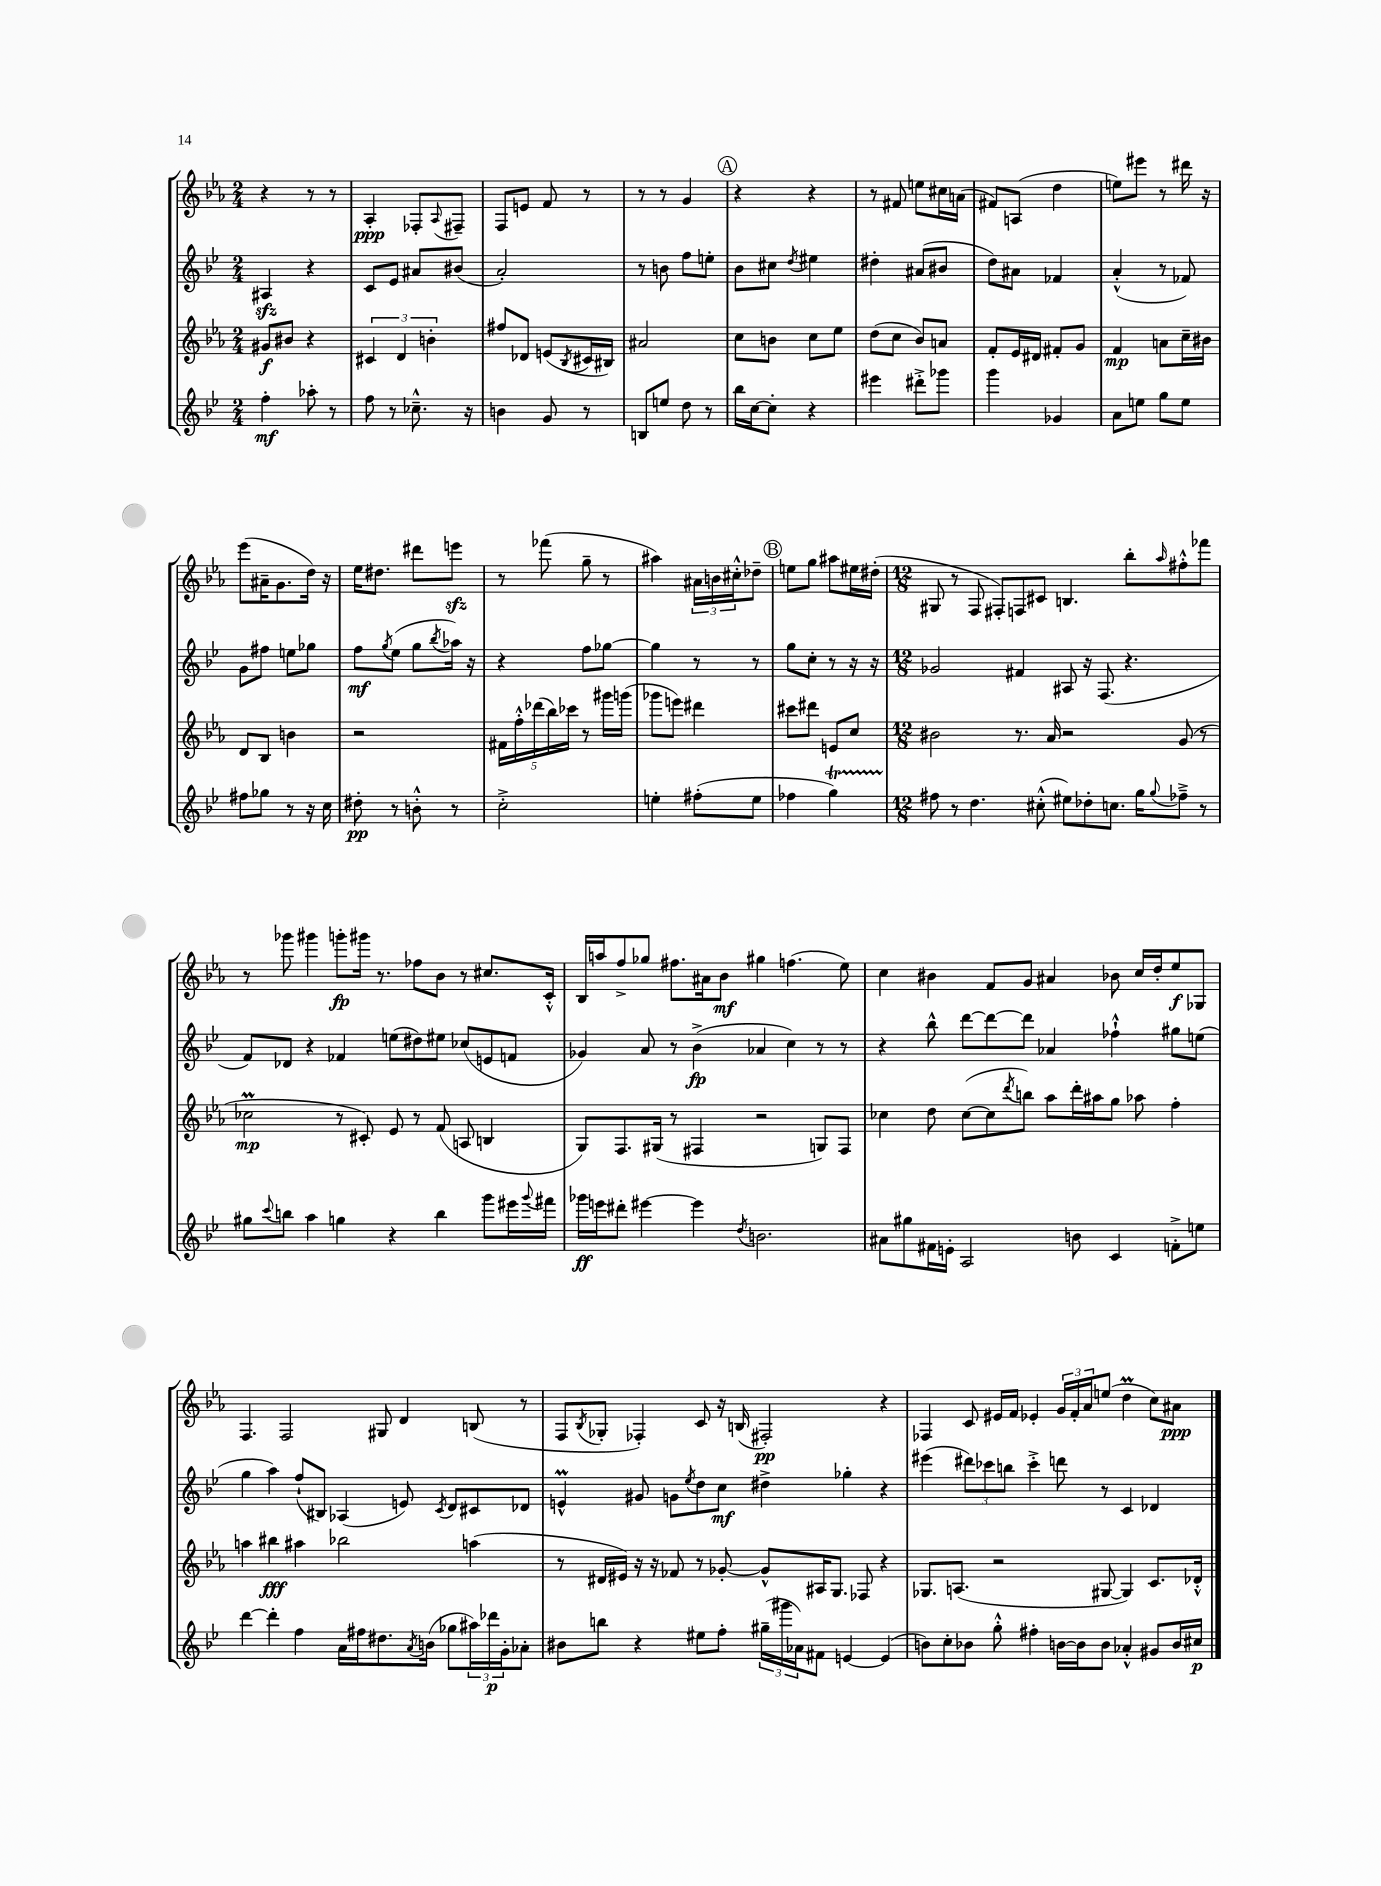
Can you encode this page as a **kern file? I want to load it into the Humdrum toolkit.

**kern	**dynam	**kern	**dynam	**kern	**dynam	**kern	**dynam
*part4	*part4	*part3	*part3	*part2	*part2	*part1	*part1
*staff4	*staff4	*staff3	*staff3	*staff2	*staff2	*staff1	*staff1
*clefG2	*	*clefG2	*	*clefG2	*	*clefG2	*
*k[b-e-]	*	*k[b-e-a-]	*	*k[b-e-]	*	*k[b-e-a-]	*
*M2/4	*	*M2/4	*	*M2/4	*	*M2/4	*
=1	=1	=1	=1	=1	=1	=1	=1
4ff'\	mf	8g#X/L	f	4A#Xzz/	.	4r	.
.	.	8b#X/J	.	.	.	.	.
8aa-X'\	.	4r	.	4r	.	8r	.
8r	.	.	.	.	.	8r	.
=2	=2	=2	=2	=2	=2	=2	=2
8ff\	.	6c#X/	.	8c/L	.	4A-'/	ppp
8r	.	.	.	8e-/J	.	.	.
.	.	6d/	.	.	.	.	.
8.cc-X~^^\	.	.	.	8a#X/L	.	8F-X'/L	.
.	.	6bn'\	.	.	.	.	.
.	.	.	.	.	.	8qqA-/	.
.	.	.	.	(8b#X/J	.	8F#X~/J	.
16r	.	.	.	.	.	.	.
=3	=3	=3	=3	=3	=3	=3	=3
4bn\	.	8ff#X/L	.	2a'/)	.	8F/L	.
.	.	8d-X/J	.	.	.	8en/J	.
8g/	.	(8en/L	.	.	.	8f/	.
.	.	8qB-/	.	.	.	.	.
8r	.	16c#X/L	.	.	.	8r	.
.	.	16B#X/JJ)	.	.	.	.	.
=4	=4	=4	=4	=4	=4	=4	=4
8Bn/L	.	2a#X/	.	8r	.	8r	.
8een/J	.	.	.	8bn\	.	8r	.
8dd\	.	.	.	8ff\L	.	4g/	.
8r	.	.	.	8een'\J	.	.	.
!!LO:REH:place=s1:t=A
=5	=5	=5	=5	=5	=5	=5	=5
16bb-\LL	.	8cc\L	.	8b-\L	.	4r	.
[16cc\J	.	.	.	.	.	.	.
8cc'\J]	.	8bn\J	.	8cc#X\J	.	.	.
.	.	.	.	8qdd/	.	.	.
4r	.	8cc\L	.	4ee#X\	.	4r	.
.	.	8ee-\J	.	.	.	.	.
=6	=6	=6	=6	=6	=6	=6	=6
4eee#X\	.	(8dd\L	.	4dd#X'\	.	8r	.
.	.	8cc\J	.	.	.	8f#X/	.
8ddd#X'^\L	.	8b-/L)	.	(8a#X/L	.	8een\L	.
8ggg-X\J	.	8an/J	.	8b#X/J	.	16cc#X\L	.
.	.	.	.	.	.	(16an\JJ	.
=7	=7	=7	=7	=7	=7	=7	=7
4ggg\	.	8f'/L	.	8dd\L)	.	8f#X/L)	.
.	.	16e-/L	.	8a#X\J	.	(8An/J	.
.	.	16d#X/JJ	.	.	.	.	.
4g-X/	.	8f#X'/L	.	4f-X/	.	4dd\	.
.	.	8g/J	.	.	.	.	.
=8	=8	=8	=8	=8	=8	=8	=8
8a\L	.	4f/	mp	(4a'^^/	.	8een\L)	.
8een\J	.	.	.	.	.	8eee#X\J	.
8gg\L	.	8an\L	.	8r	.	8r	.
8ee\J	.	16cc~\L	.	8f-X/)	.	16ddd#X\	.
.	.	16b#X\JJ	.	.	.	16r	.
!!LO:LB:g=z
=9	=9	=9	=9	=9	=9	=9	=9
8ff#X\L	.	8d/L	.	8g\L	.	(8eee-\L	.
8gg-X\J	.	8B-/J	.	8ff#X\J	.	16a#X~\K	.
.	.	.	.	.	.	8.g\	.
8r	.	4bn\	.	8een\L	.	.	.
16r	.	.	.	8gg-X\J	.	16dd\Jk)	.
16cc\	.	.	.	.	.	16r	.
=10	=10	=10	=10	=10	=10	=10	=10
8dd#X'\	pp	2r	.	8ff\L	mf	16ee-\KL	.
.	.	.	.	.	.	8.dd#X\J	.
.	.	.	.	8qgg/	.	.	.
8r	.	.	.	(8ee-\J	.	.	.
8bn'^^\	.	.	.	8gg\L	.	8ddd#X\L	.
.	.	.	.	8qbb-/	.	.	.
8r	.	.	.	16aa-X\Jk)	.	8eeenzz\J	.
.	.	.	.	16r	.	.	.
=11	=11	=11	=11	=11	=11	=11	=11
2cc'^\	.	20f#X\LL	.	4r	.	8r	.
.	.	20ff'^^\	.	.	.	.	.
.	.	(20ddd-X\	.	.	.	.	.
.	.	.	.	.	.	(8fff-X\	.
.	.	20bb-\)	.	.	.	.	.
.	.	20ccc-X\JJ	.	.	.	.	.
.	.	8r	.	8ff\L	.	8gg~\	.
.	.	16ggg#X\LL	.	[8gg-X\J	.	8r	.
.	.	(16gggn\JJ	.	.	.	.	.
=12	=12	=12	=12	=12	=12	=12	=12
4een'\	.	8ggg-X\L	.	4gg-\]	.	4aa#X\)	.
.	.	8eeen\J)	.	.	.	.	.
(8ff#X'\L	.	4ddd#X\	.	8r	.	24a#X\LL	.
.	.	.	.	.	.	24bn\	.
.	.	.	.	.	.	24cc#X'^^\J	.
8ee\J	.	.	.	8r	.	8dd-X~\J	.
!!LO:REH:place=s1:t=B
=13	=13	=13	=13	=13	=13	=13	=13
4ff-X\	.	8ccc#X\L	.	8gg\L	.	8een\L	.
.	.	8ddd#X\J	.	8cc'\J	.	8gg\J	.
4ggT\)	.	8en/L	.	8r	.	8aa#X\L	.
.	.	8cc/J	.	16r	.	16ee#X\L	.
.	.	.	.	16r	.	(16dd#X'\JJ	.
=14	=14	=14	=14	=14	=14	=14	=14
*M12/8	*	*M12/8	*	*M12/8	*	*M12/8	*
8ff#X\	.	2b#X\	.	2g-X/	.	8G#X/	.
8r	.	.	.	.	.	8r	.
4.dd\	.	.	.	.	.	8F/	.
.	.	.	.	.	.	8F#X'/L)	.
.	.	8.r	.	4f#X/	.	8Fn/	.
(8cc#X'^^\	.	.	.	.	.	8c#X/J	.
.	.	16a-/	.	.	.	.	.
8ee#X\L)	.	2r	.	8A#X/	.	4.Bn/	.
8dd-X'\	.	.	.	16r	.	.	.
.	.	.	.	(8.F/	.	.	.
8.ccn\J	.	.	.	.	.	.	.
.	.	.	.	4.r	.	8bb-'\L	.
16gg\KL	.	.	.	.	.	.	.
8qqgg/	.	.	.	.	.	16qqaa-/	.
8ff-X~^\J	.	(8g/	.	.	.	8ff#X'^^\	.
8r	.	8r	.	.	.	8fff-X\J	.
!!LO:LB:g=z
=15	=15	=15	=15	=15	=15	=15	=15
8gg#X\L	.	2cc-XM\	mp	8f/L)	.	8r	.
8qqccc/	.	.	.	.	.	.	.
8bbn\J	.	.	.	8d-X/J	.	8ggg-X\	.
4aa\	.	.	.	4r	.	4ggg#X\	.
4ggn\	.	8r	.	4f-X/	.	8gggn'\L	fp
.	.	8c#X'/)	.	.	.	16ggg#X\Jk	.
.	.	.	.	.	.	8.r	.
4r	.	8e-/	.	(8een\L	.	.	.
.	.	8r	.	8dd#X\)	.	8ff-X\L	.
4bb\	.	(8f/	.	8ee#X\J	.	8b-\J	.
.	.	8An/	.	(8cc-X/L	.	8r	.
8ggg\L	.	4Bn/	.	8en/	.	8.cc#X/L	.
16eee#X\L	.	.	.	8fn/J	.	.	.
8qqggg/	.	.	.	.	.	.	.
16fff#X\JJ	.	.	.	.	.	16c'^^/Jk	.
=16	=16	=16	=16	=16	=16	=16	=16
16ggg-X\LL	ff	8G/L)	.	4g-X/)	.	16B-/LL	.
16eeen\J	.	.	.	.	.	16aan/J	.
8ddd#X'\J	.	8.F/	.	.	.	8ff^/	.
[4eee#X\	.	.	.	8a/	.	8gg-X/J	.
.	.	(16G#X/Jk	.	.	.	.	.
.	.	8r	.	8r	.	8.ff#X\L	.
4eee#\]	.	4F#X/	.	(4b-^\	fp	.	.
.	.	.	.	.	.	16a#X\k	.
.	.	.	.	.	.	8b-\J	mf
8qdd/	.	.	.	.	.	.	.
2.bn\	.	2r	.	4a-X/	.	4gg#X\	.
.	.	.	.	4cc\)	.	(4.ffn\	.
.	.	8Gn/L)	.	8r	.	.	.
.	.	8F#/J	.	8r	.	8ee-\)	.
=17	=17	=17	=17	=17	=17	=17	=17
8a#X\L	.	4cc-X\	.	4r	.	4cc\	.
8gg#X\	.	.	.	.	.	.	.
16f#X\L	.	8dd\	.	8bb-^^\	.	4b#X\	.
16en'\JJ	.	.	.	.	.	.	.
2A/	.	([8cc-\L	.	[8ddd\L	.	.	.
.	.	8cc-\]	.	8ddd\_	.	8f/L	.
.	.	8qddd/	.	.	.	.	.
.	.	8bbn\J)	.	8ddd\J]	.	8g/J	.
.	.	8aa-\L	.	4a-X/	.	4a#X/	.
8bn\	.	16ddd'\L	.	.	.	.	.
.	.	16aa#X\J	.	.	.	.	.
4c/	.	8gg\J	.	4ff-X`^^\	.	8b-X\	.
.	.	8aa-X\	.	.	.	16cc/LL	.
.	.	.	.	.	.	16dd'/J	.
8fn'^\L	.	4ff'\	.	8gg#X\L	.	8ee-/	f
8een\J	.	.	.	(8een\J	.	8G-X/J	.
!!LO:LB:g=z
=18	=18	=18	=18	=18	=18	=18	=18
[4ddd\	.	4aan\	.	4gg\	.	4.F/	.
4ddd'\]	.	4bb#X\	fff	4aa\)	.	.	.
.	.	.	.	.	.	2F/	.
4ff\	.	4aa#X\	.	(8ff`/L	.	.	.
.	.	.	.	8B#X/J)	.	.	.
16a\LL	.	2bb-X\	.	(4A-X/	.	.	.
16ff#X\J	.	.	.	.	.	.	.
8.dd#X\	.	.	.	.	.	8G#X/	.
.	.	.	.	8en/)	.	4d/	.
8qa/	.	.	.	.	.	.	.
(16bn\Jk	.	.	.	.	.	.	.
.	.	.	.	8qc/	.	.	.
8gg-X\L	.	.	.	8d/L	.	.	.
24aa#X\L)	.	(4aan\	.	8c#X/	.	(8Bn/	.
24ddd-X\	p	.	.	.	.	.	.
24g'\J	.	.	.	.	.	.	.
8a-X'\J	.	.	.	8d-X/J	.	8r	.
=19	=19	=19	=19	=19	=19	=19	=19
8b#X\L	.	8r	.	4enm^^/	.	8F/L	.
.	.	.	.	.	.	8qB-/	.
8bbn\J	.	16d#X/LL	.	.	.	8G-X'/J	.
.	.	16e#X/JJ)	.	.	.	.	.
4r	.	16r	.	8g#X/	.	4F-X'/)	.
.	.	16r	.	.	.	.	.
.	.	8f-X/	.	8gn\L	.	.	.
.	.	.	.	8qee-/	.	.	.
8ee#X\L	.	8r	.	8dd\	.	8c/	.
8ff'\J	.	[8g-X'/	.	8cc\J	mf	16r	.
.	.	.	.	.	.	(16Bn/	.
(24gg#X~\LL	.	8g-^^/L]	.	4dd#X^\	.	2F#X'/)	pp
24ggg#X\	.	.	.	.	.	.	.
24a-X\J)	.	.	.	.	.	.	.
8f#X\J	.	16A#X/K	.	.	.	.	.
.	.	8.G/J	.	.	.	.	.
[4en/	.	.	.	4gg-X'\	.	.	.
.	.	8F-X/	.	.	.	.	.
(4e/]	.	4r	.	4r	.	4r	.
=20	=20	=20	=20	=20	=20	=20	=20
8bn\L)	.	8.G-X/L	.	(4eee#X\	.	4F-X/	.
8cc'\	.	.	.	.	.	.	.
.	.	(8.An/J	.	.	.	.	.
8b-X\J	.	.	.	12ddd#X\L)	.	8c/	.
.	.	.	.	12ccc-X\	.	.	.
8gg'^^\	.	2r	.	.	.	16e#X/LL	.
.	.	.	.	12bbn\J	.	.	.
.	.	.	.	.	.	16f/JJ	.
4ff#X'\	.	.	.	4ccc-'^\	.	4e-X'/	.
[16bn\LL	.	.	.	8dddn\	.	24g/LL	.
.	.	.	.	.	.	24f'/	.
16b\J]	.	.	.	.	.	.	.
.	.	.	.	.	.	24a-/J	.
8b\J	.	[8G#X/	.	8r	.	(8een/J	.
4a-X'^^/	.	4G#/])	.	4c/	.	4ddm\	.
8g#X/L	.	8.c/L	.	4d-X/	.	8cc\L)	.
16b/L	.	.	.	.	.	8a#X\J	ppp
16cc#X/JJ	p	16d-X'^^/Jk	.	.	.	.	.
==	==	==	==	==	==	==	==
*-	*-	*-	*-	*-	*-	*-	*-
